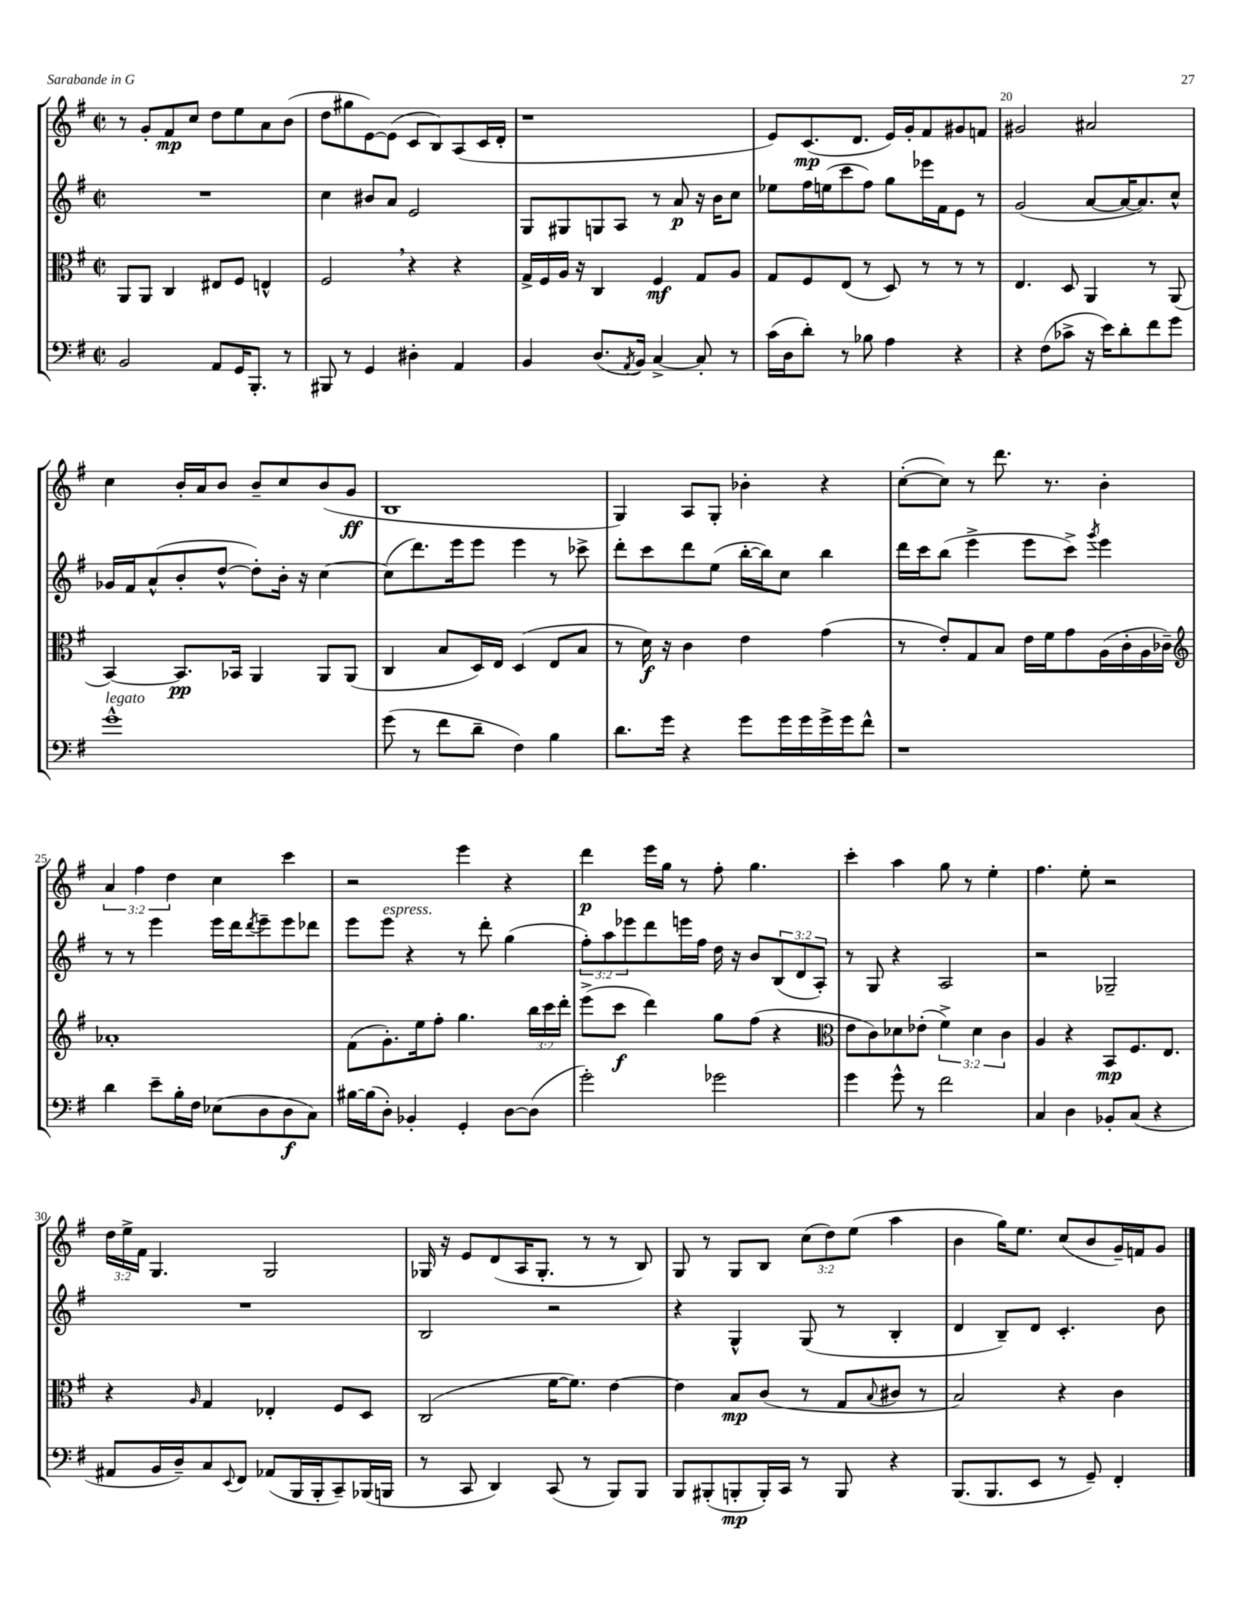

**kern	**kern	**kern	**kern
*staff4	*staff3	*staff2	*staff1
*clefF4	*clefC3	*clefG2	*clefG2
*k[f#]	*k[f#]	*k[f#]	*k[f#]
*M2/2	*M2/2	*M2/2	*M2/2
*met(c|)	*met(c|)	*met(c|)	*met(c|)
2BB	8AA	1r	8r
.	8AA	.	8g'
.	4C	.	8f#
.	.	.	8cc
8AA	8E#	.	8dd
16GG	8F#	.	8ee
8.BBB'	.	.	.
.	4E^^	.	8a
8r	.	.	(8b
=	=	=	=
8BBB#	2F#	4cc	8dd
8r	.	.	8gg#
4GG	.	8b#	[8e)
.	.	8a	(8e]
4D#'	4r	2e	8c
.	.	.	8B)
4AA	4r	.	(8A
.	.	.	16c
.	.	.	16d'
=	=	=	=
4BB	16G^	8G	1r
.	16F#	.	.
.	16A	8G#	.
.	16r	.	.
(8.D	4C	8G	.
.	.	8A	.
8qAA	.	.	.
16BB)	.	.	.
[4C^	4F#	8r	.
.	.	8a	.
8C']	8G	16r	.
.	.	16b	.
8r	8A	8cc	.
=	=	=	=
(16c	8G	8ee-	8e)
16D	.	.	.
8d')	8F#	16ff#	(8.c
.	.	(16ee	.
8r	(8E	8ccc	.
.	.	.	8.d
8B-	8r	8ff#)	.
4A	8D)	8gg	16e)
.	.	.	16g'
.	8r	16eee-	8f#
.	.	16f#	.
4r	8r	8e	8g#
.	8r	8r	8f
=	=	=	=
4r	4.E	(2g	2g#
(8F#	.	.	.
8c-^	8D	.	.
16r	4AA	[8a	2a#
16e)	.	.	.
8d'	.	16a_	.
.	.	8.a])	.
8f#	8r	.	.
8g	(8AA	8cc^^	.
=	=	=	=
1g^^	[4BB)	16g-	4cc
.	.	16f#	.
.	.	(8a^^	.
.	8.BB]	8b'	16b'
.	.	.	16a
.	.	[8dd^^	8b
.	16BB-	.	.
.	4AA	8dd'])	8b~
.	.	16b'	8cc
.	.	16r	.
.	8AA	[4cc	(8b
.	(8AA	.	8g
=	=	=	=
(8g	4C	(8cc]	1B
8r	.	8.ddd)	.
8f#	8B	.	.
.	.	16eee	.
8d~	16D)	8eee	.
.	16E	.	.
4F#)	(4D	4eee	.
4B	8E	8r	.
.	8B	8ccc-^	.
=	=	=	=
8.d	8r	8ddd'	4G)
.	16d)	8ccc	.
16g	16r	.	.
4r	4c	8ddd	8A
.	.	(8ee	8G'
8g	4e	[16bb'	4b-'
.	.	16bb])	.
16g	.	8cc	.
16g	.	.	.
16g^	(4g	4bb	4r
16g	.	.	.
8f#^^	.	.	.
=	=	=	=
1r	8r	16ddd	([8cc'
.	.	16ccc	.
.	8e')	(8bb	8cc])
.	8G	4eee^	8r
.	8B	.	8.ddd
.	16e	8eee	.
.	16f#	.	8.r
.	8g	8ccc^)	.
.	.	8qggg	.
.	(16A	4eee	4b'
.	16c'	.	.
.	16A	.	.
.	16c-~)	.	.
=	=	=	=
*	*clefG2	*	*
4d	1a-'	8r	6a
.	.	8r	.
.	.	.	6ff#
8e~	.	4eee	.
.	.	.	6dd
16B'	.	.	.
16F#	.	.	.
(8E-	.	16eee	4cc
.	.	16ddd	.
.	.	8qddd	.
8D	.	8eee~	.
8D	.	8eee	4ccc
8C)	.	8ddd-	.
=	=	=	=
[16B#	(8f#	8eee	2r
(16B#]	.	.	.
8D')	8.g')	8eee	.
4BB-'	.	4r	.
.	16ee	.	.
.	8ff#'	.	.
4GG'	4.gg	8r	4eee
.	.	8ddd'	.
[8D	.	(4gg	4r
(8D]	24bb	.	.
.	24ccc	.	.
.	24ddd'	.	.
=	=	=	=
2g')	(8eee^	12ff#')	4ddd
.	.	12aa	.
.	8ccc	.	.
.	.	12eee-	.
.	4ddd)	8ddd	16eee
.	.	.	16gg
.	.	16eee	8r
.	.	16ff#	.
2g-	8gg	16dd	8ff#'
.	.	16r	.
.	(8ff#	8b	4.gg
.	4r	(12B	.
.	.	12d	.
.	.	12A')	.
=	=	=	=
*	*clefC3	*	*
4g	8e	8r	4ccc'
.	8c)	8G	.
8g^^	8d-	4r	4aa
8r	(8e-'	.	.
2f#	6f#^)	2A	8gg
.	.	.	8r
.	6d-	.	.
.	.	.	4ee'
.	6c	.	.
=	=	=	=
4C	4A	2r	4.ff#
4D	4r	.	.
.	.	.	8ee'
8BB-'	8BB	2G-~	2r
(8C	8.F#	.	.
4r	.	.	.
.	8.E	.	.
=	=	=	=
8AA#	4r	1r	24dd
.	.	.	24ee^
.	.	.	24f#
16BB	.	.	4.G
16D~)	.	.	.
.	16qqA	.	.
8C	4G	.	.
8qqEE	.	.	.
8FF#	.	.	.
(8AA-	4E-'	.	2G
16BBB	.	.	.
16BBB'	.	.	.
8CC~)	8F#	.	.
(16BBB-	8D	.	.
16BBB	.	.	.
=	=	=	=
8r	(2C	2B	16G-
.	.	.	16r
8CC	.	.	8e
4DD)	.	.	(8d
.	.	.	16A
.	.	.	8.G-'
(8CC	[16f#	2r	.
.	8.f#])	.	.
8r	.	.	8r
8BBB)	[4e	.	8r
8BBB	.	.	8B)
=	=	=	=
8BBB	4e]	4r	8G
(8BBB#'	.	.	8r
8BBB'	8B	4G^^	8G
16BBB')	(8c	.	8B
16CC	.	.	.
8r	8r	(8G	(12cc
.	.	.	12dd)
8BBB	8G	8r	.
.	.	.	(12ee
.	8qqB	.	.
4r	8c#	4B'	4aa
.	8r	.	.
=	=	=	=
(8.BBB	2B)	4d	4b
8.BBB	.	.	.
.	.	8B~)	16gg)
.	.	.	8.ee
8EE	.	8d	.
8r	4r	4.c'	(8cc
8GG~)	.	.	8b
4FF#'	4c	.	16g~)
.	.	.	16f
.	.	8b	8g
==	==	==	==
*-	*-	*-	*-
